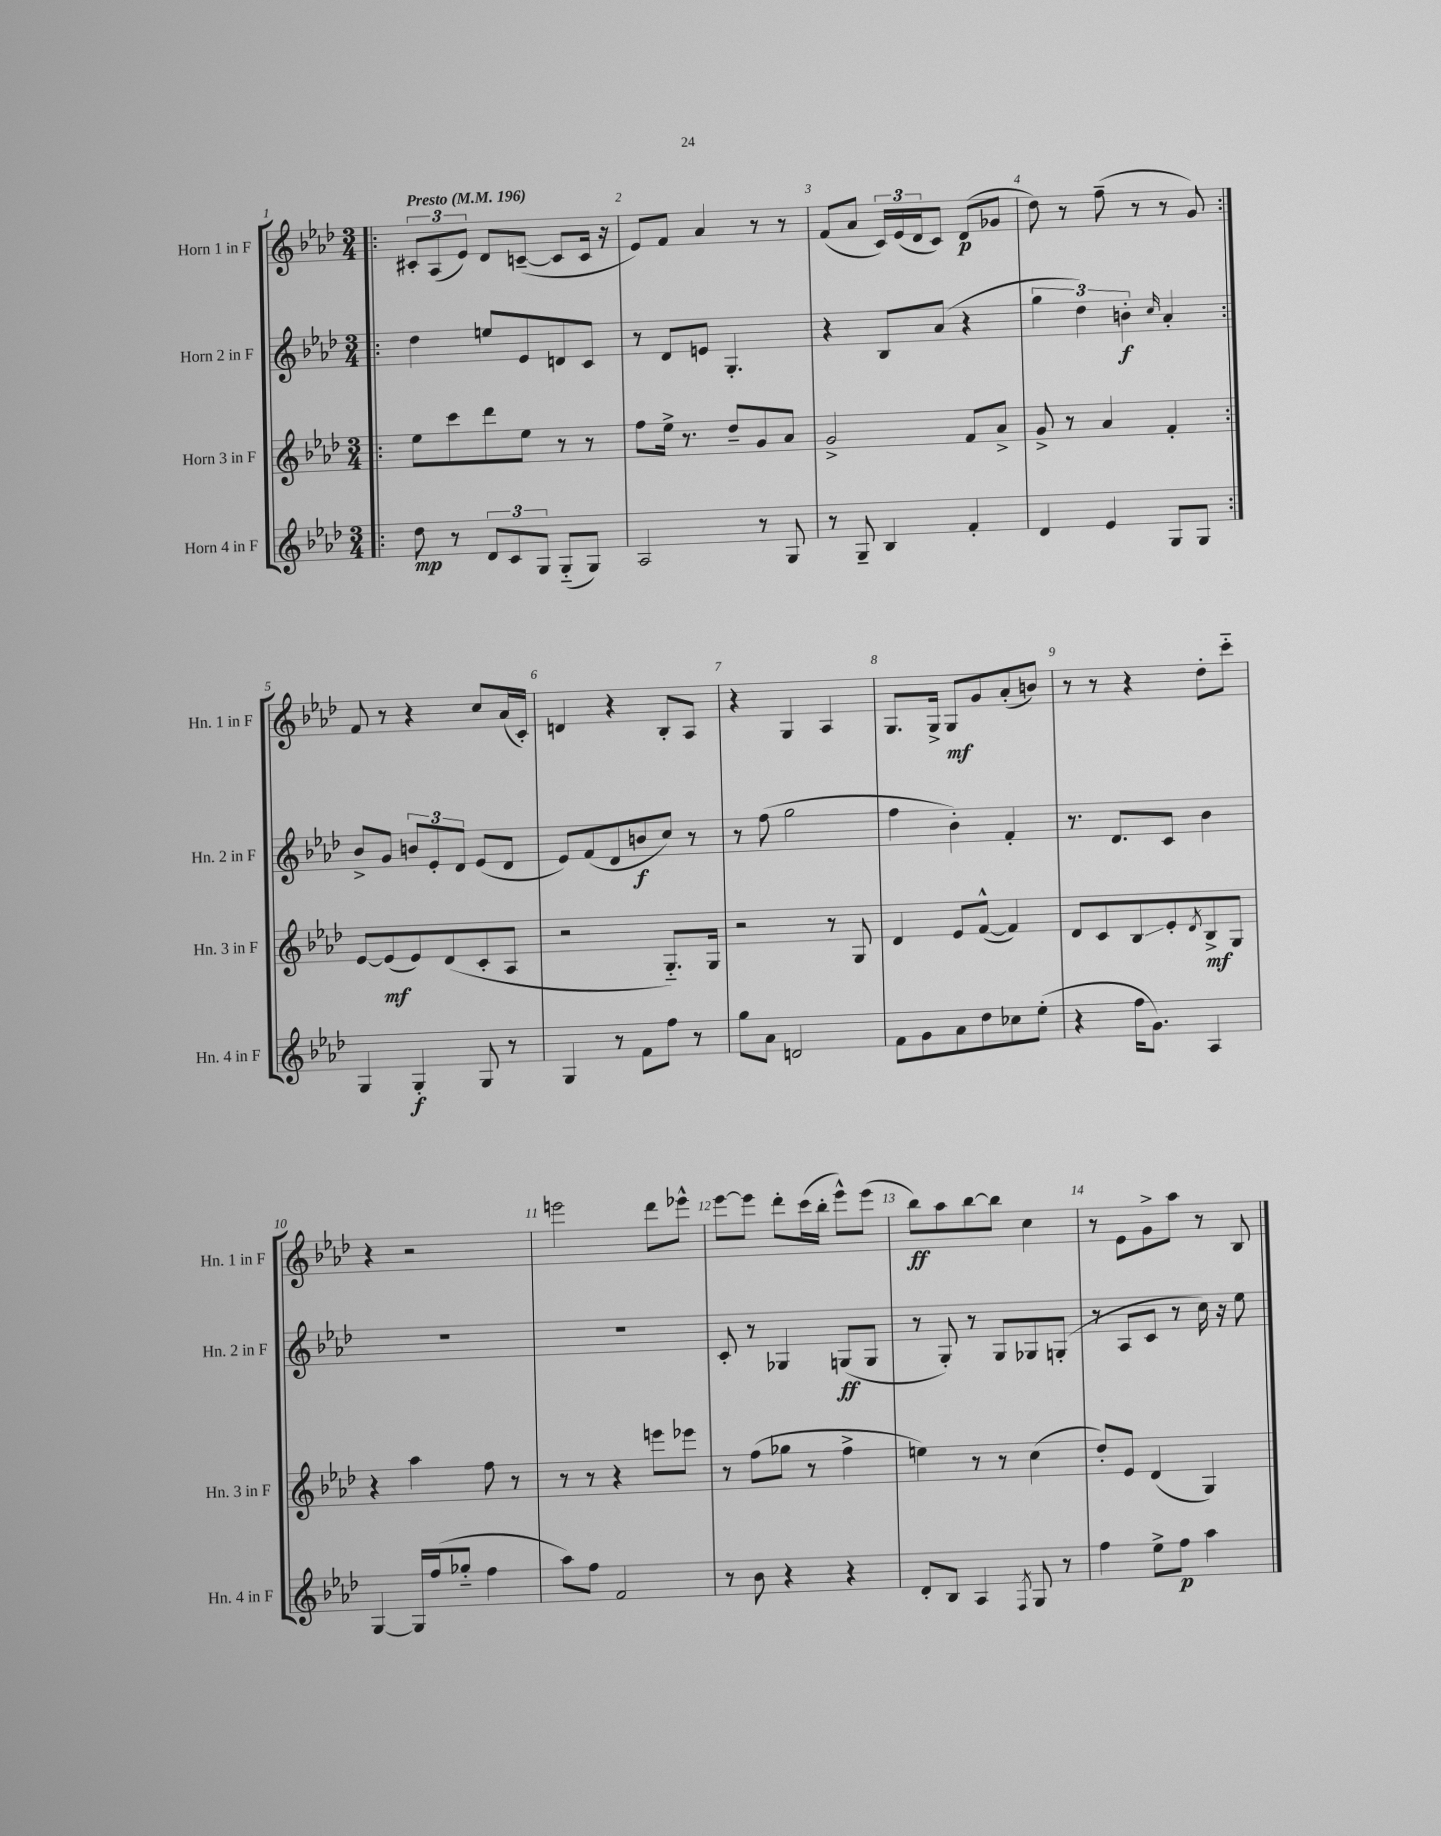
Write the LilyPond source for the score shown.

<<
\new StaffGroup <<
\new Staff = "s0" \with { instrumentName = "Horn 1 in F" shortInstrumentName = "Hn. 1 in F" } {
    \clef treble \key aes \major \numericTimeSignature \time 3/4 \tempo "Presto" 4 = 196
    \repeat volta 2 { \bar ".|:" \tuplet 3/2 { cis'8-. aes8( ees'8) } des'8 c'8~--( c'8 c'16 r16 |
    ees'8) f'8 aes'4 r8 r8 |
    f'8( aes'8 \tuplet 3/2 { c'16) ees'16( des'16 } c'8) des'8\p( ges'8 |
    des''8) r8 f''8--( r8 r8 g'8) | }
    f'8 r8 r4 c''8 aes'16( c'16-.) |
    d'4 r4 bes8-. aes8 |
    r4 g4 aes4 |
    g8. g16-> g8\mf g'8 aes'8-.( b'8) |
    r8 r8 r4 des''8-. c'''8-_ |
    r4 r2 |
    e'''2 des'''8 ees'''8-^ |
    ees'''8~ ees'''8 des'''8-. c'''16( bes''16-. ees'''8-^) ees'''8( |
    bes''8\ff) aes''8 bes''8~ bes''8 c''4 |
    r8 ees'8 g'8-> aes''8 r8 bes8 \bar "|." |
}
\new Staff = "s1" \with { instrumentName = "Horn 2 in F" shortInstrumentName = "Hn. 2 in F" } {
    \clef treble \key aes \major \numericTimeSignature \time 3/4
    \repeat volta 2 { \bar ".|:" des''4 e''8 ees'8 d'8 c'8 |
    r8 des'8 e'8 g4.-. |
    r4 bes8 aes'8( r4 |
    \tuplet 3/2 { g''4 des''4) b'4-.\f } \grace { c''16 } aes'4-. | }
    bes'8-> g'8 \tuplet 3/2 { b'8 ees'8-. des'8 } ees'8( des'8 |
    ees'8) f'8( des'8 b'8\f c''8) r8 |
    r8 f''8( g''2 |
    f''4 bes'4-.) f'4-. |
    r8. des'8. c'8 bes'4 |
    R2. |
    R2. |
    c'8-. r8 ges4 g8\ff( g8 |
    r8 g8-.) r8 g8 ges8 g8-.( |
    r8 aes8 c'8 r8 c''16) r16 ees''8 \bar "|." |
}
\new Staff = "s2" \with { instrumentName = "Horn 3 in F" shortInstrumentName = "Hn. 3 in F" } {
    \clef treble \key aes \major \numericTimeSignature \time 3/4
    \repeat volta 2 { \bar ".|:" ees''8 c'''8 des'''8 ees''8 r8 r8 |
    f''8 ees''16-> r8. des''8-- g'8 aes'8 |
    g'2-> f'8 aes'8-> |
    g'8-> r8 aes'4 f'4-. | }
    ees'8~ ees'8\mf( ees'8) des'8( c'8-. aes8 |
    r2 g8.-_) g16 |
    r2 r8 g8 |
    des'4 ees'8 f'8~-^( f'4) |
    des'8 c'8 bes8\glissando ees'8-. \acciaccatura { des'8 } bes8->\mf g8 |
    r4 aes''4 f''8 r8 |
    r8 r8 r4 e'''8 ees'''8 |
    r8 f''8( ges''8 r8 f''4-> |
    e''4) r8 r8 c''4( |
    des''8-.) ees'8 des'4( g4) \bar "|." |
}
\new Staff = "s3" \with { instrumentName = "Horn 4 in F" shortInstrumentName = "Hn. 4 in F" } {
    \clef treble \key aes \major \numericTimeSignature \time 3/4
    \repeat volta 2 { \bar ".|:" des''8\mp r8 \tuplet 3/2 { des'8 c'8 g8 } g8-_( g8) |
    aes2 r8 g8 |
    r8 g8-- bes4 f'4-. |
    des'4 ees'4 g8 g8 | }
    g4 g4-.\f g8 r8 |
    g4 r8 f'8 f''8 r8 |
    g''8 aes'8 d'2 |
    f'8 g'8 aes'8 des''8 ces''8 ees''8-.( |
    r4 f''16 g'8.) aes4 |
    g4~ g16 f''16( ges''8-_ f''4 |
    aes''8) f''8 f'2 |
    r8 bes'8 r4 r4 |
    des'8-. bes8 aes4 \acciaccatura { f8 } g8 r8 |
    f''4 ees''8-> f''8\p aes''4 \bar "|." |
}
>>
>>
\layout { \context { \Score \override BarNumber.break-visibility = ##(#f #t #t) barNumberVisibility = #all-bar-numbers-visible } }
